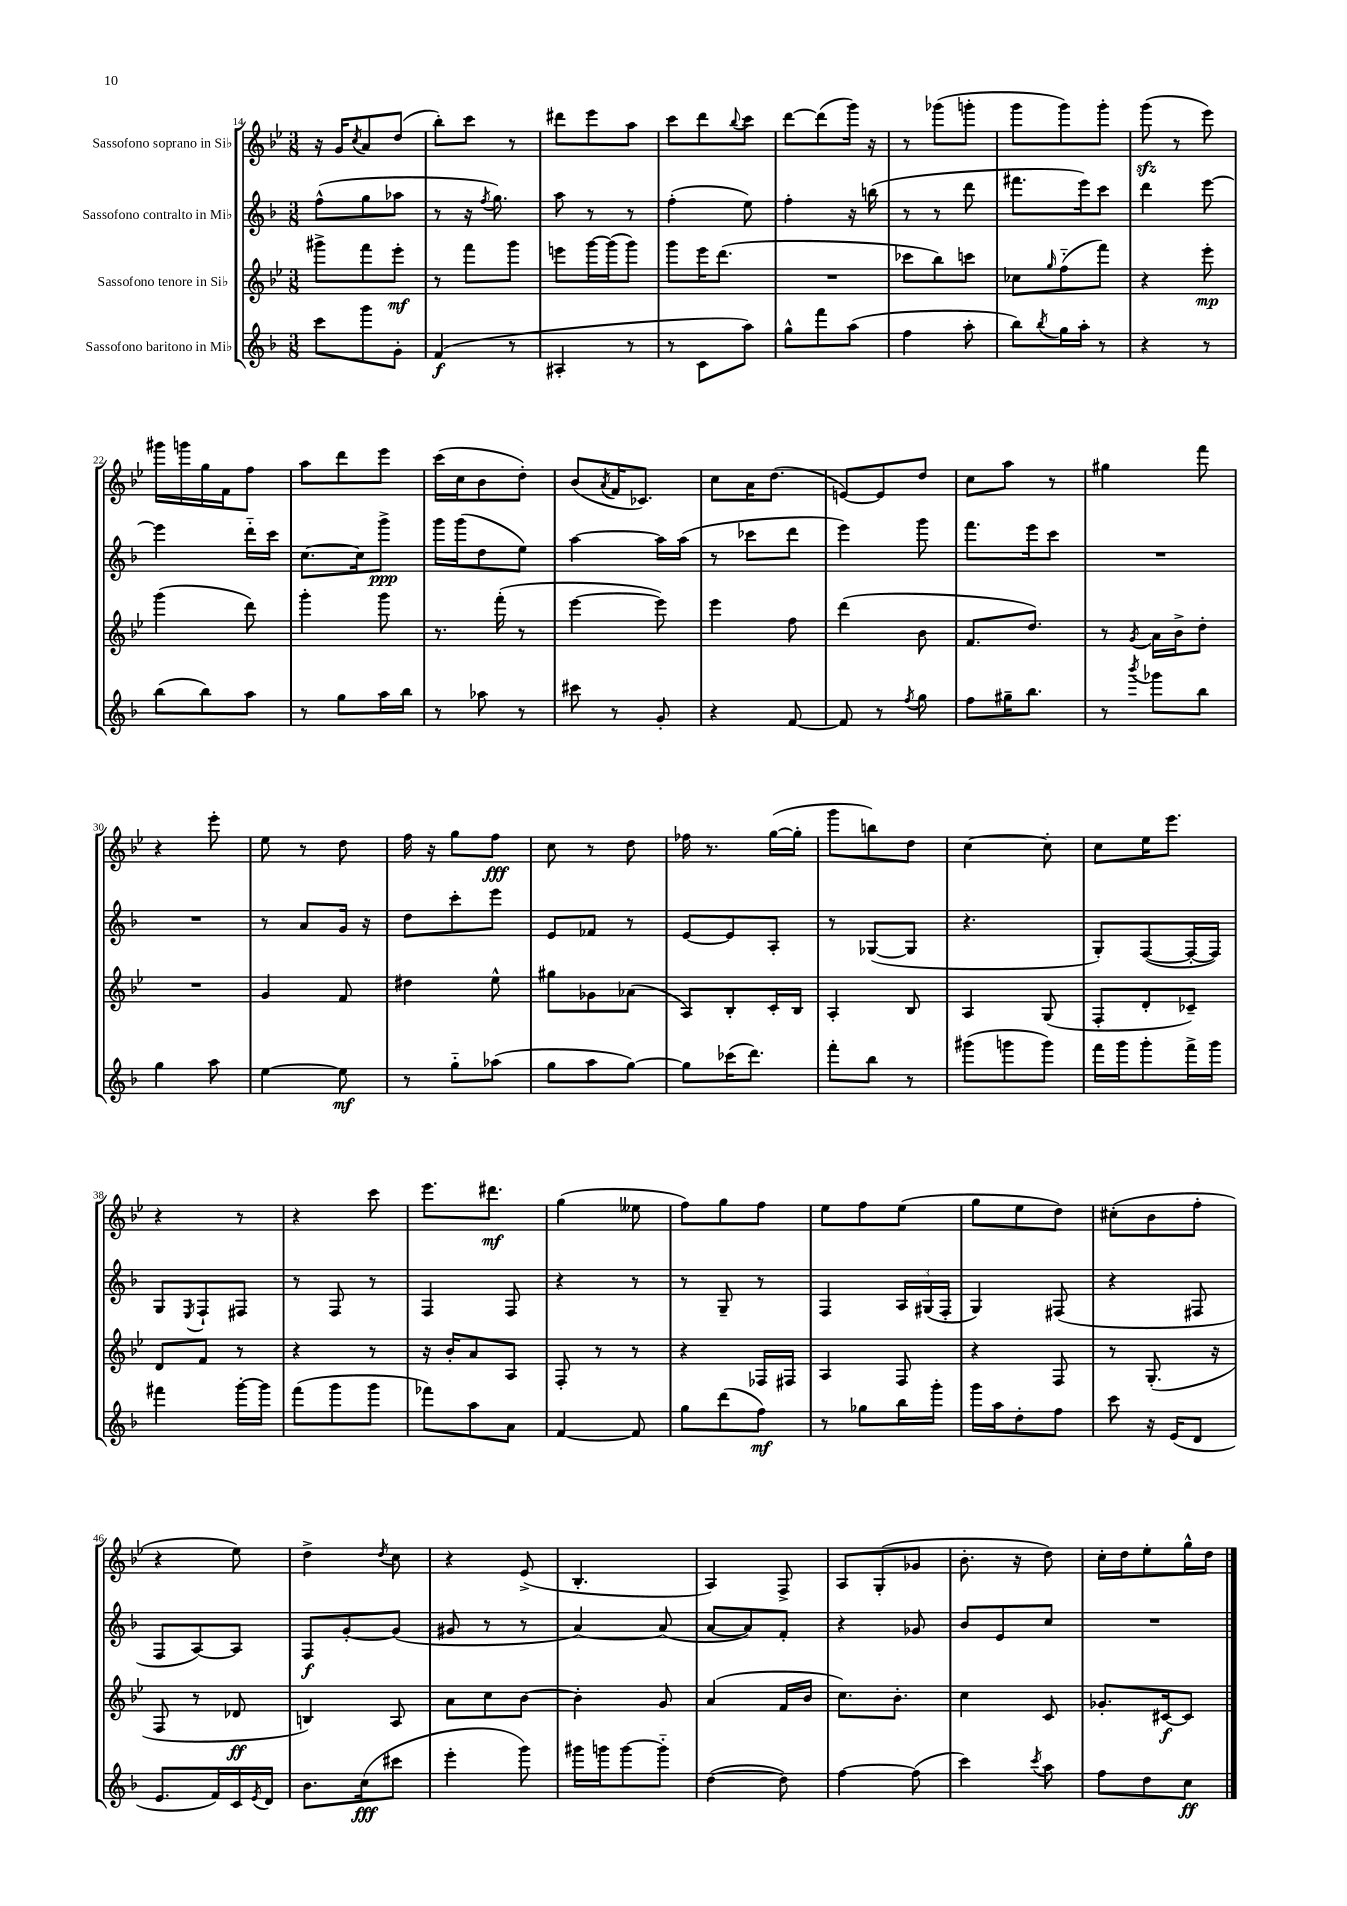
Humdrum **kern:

**kern	**dynam	**kern	**dynam	**kern	**dynam	**kern	**dynam
*part4	*part4	*part3	*part3	*part2	*part2	*part1	*part1
*staff4	*staff4	*staff3	*staff3	*staff2	*staff2	*staff1	*staff1
*I"Sassofono baritono in Mi♭	*	*I"Sassofono tenore in Si♭	*	*I"Sassofono contralto in Mi♭	*	*I"Sassofono soprano in Si♭	*
*clefG2	*	*clefG2	*	*clefG2	*	*clefG2	*
*k[b-]	*	*k[b-e-]	*	*k[b-]	*	*k[b-e-]	*
*M3/8	*	*M3/8	*	*M3/8	*	*M3/8	*
=14	=14	=14	=14	=14	=14	=14	=14
8ccc\L	.	8ggg#X^\L	.	(8ff^^\L	.	16r	.
.	.	.	.	.	.	16g/KL	.
.	.	.	.	.	.	8qcc/	.
8ggg\	.	8fff\	.	8gg\	.	8a/	.
8g'\J	.	8eee-'\J	mf	8aa-X\J	.	(8dd/J	.
=15	=15	=15	=15	=15	=15	=15	=15
(4f/	f	8r	.	8r	.	8bb-'\L)	.
.	.	8fff\L	.	16r	.	8ccc\J	.
.	.	.	.	8qff/	.	.	.
.	.	.	.	8.gg\)	.	.	.
8r	.	8ggg\J	.	.	.	8r	.
=16	=16	=16	=16	=16	=16	=16	=16
4A#X'/	.	8eeen\L	.	8aa\	.	8ddd#X\L	.
.	.	[16ggg\L	.	8r	.	8eee-\	.
.	.	(16ggg\J]	.	.	.	.	.
8r	.	8ggg\J)	.	8r	.	8aa\J	.
=17	=17	=17	=17	=17	=17	=17	=17
8r	.	8ggg\L	.	(4ff'\	.	8ccc\L	.
8c\L	.	16eee-\K	.	.	.	8ddd\	.
.	.	(8.ddd\J	.	.	.	.	.
.	.	.	.	.	.	8qqbb-/	.
8aa\J)	.	.	.	8ee\)	.	8ccc\J	.
=18	=18	=18	=18	=18	=18	=18	=18
8gg^^\L	.	4.r	.	4ff'\	.	[8ddd\L	.
8fff\	.	.	.	.	.	(8ddd\]	.
(8aa\J	.	.	.	16r	.	16ggg\Jk)	.
.	.	.	.	(16bbn\	.	16r	.
=19	=19	=19	=19	=19	=19	=19	=19
4ff\	.	8ccc-X\L	.	8r	.	8r	.
.	.	8bb-\)	.	8r	.	(8ggg-X\L	.
8aa'\	.	8cccn\J	.	8ddd\	.	8gggn'\J	.
=20	=20	=20	=20	=20	=20	=20	=20
8bb-\L)	.	8cc-X\L	.	8.fff#X\L	.	8ggg\L	.
8qbb-/	.	16qqgg/	.	.	.	.	.
16gg\L	.	(8ff\	.	.	.	8ggg\)	.
16aa'\JJ	.	.	.	16eee\k)	.	.	.
8r	.	8fff\J)	.	8ccc\J	.	8ggg'\J	.
=21	=21	=21	=21	=21	=21	=21	=21
4r	.	4r	.	4ddd\	.	(8gggzz\	.
.	.	.	.	.	.	8r	.
8r	.	8eee-'\	mp	[8eee\	.	8eee-\)	.
!!LO:LB:g=z
=22	=22	=22	=22	=22	=22	=22	=22
(8bb-\L	.	(4ggg\	.	4eee\]	.	16ggg#X\LL	.
.	.	.	.	.	.	16gggn\	.
8bb-\)	.	.	.	.	.	16gg\	.
.	.	.	.	.	.	16f\J	.
8aa\J	.	8ddd\)	.	16ddd\LL	.	8ff\J	.
.	.	.	.	16ccc\JJ	.	.	.
=23	=23	=23	=23	=23	=23	=23	=23
8r	.	4ggg'\	.	[8.cc\L	.	8aa\L	.
8gg\L	.	.	.	.	.	8ddd\	.
.	.	.	.	16cc\k]	.	.	.
16aa\L	.	8ggg\	.	8ggg^\J	ppp	8eee-\J	.
16bb-\JJ	.	.	.	.	.	.	.
=24	=24	=24	=24	=24	=24	=24	=24
8r	.	8.r	.	16ggg\LL	.	(16ccc\LL	.
.	.	.	.	(16ggg\J	.	16cc\J	.
8aa-X\	.	.	.	8dd\	.	8b-\	.
.	.	(16fff'\	.	.	.	.	.
8r	.	8r	.	8ee\J)	.	8dd'\J)	.
=25	=25	=25	=25	=25	=25	=25	=25
8ccc#X\	.	[4eee-\	.	[4aa\	.	(8b-/L	.
.	.	.	.	.	.	8qa/	.
8r	.	.	.	.	.	16f/K	.
.	.	.	.	.	.	8.c-X/J)	.
8g'/	.	8eee-\])	.	16aa\LL]	.	.	.
.	.	.	.	(16aa\JJ	.	.	.
=26	=26	=26	=26	=26	=26	=26	=26
4r	.	4eee-\	.	8r	.	8cc\L	.
.	.	.	.	8ccc-X\L	.	16a\K	.
.	.	.	.	.	.	(8.dd\J	.
[8f/	.	8ff\	.	8ddd\J	.	.	.
=27	=27	=27	=27	=27	=27	=27	=27
8f/]	.	(4ddd\	.	4eee\)	.	[8en/L)	.
8r	.	.	.	.	.	8e/]	.
8qff/	.	.	.	.	.	.	.
8gg\	.	8b-\	.	8ggg\	.	8dd/J	.
=28	=28	=28	=28	=28	=28	=28	=28
8ff\L	.	8.f/L	.	8.fff\L	.	8cc\L	.
16gg#X~\K	.	.	.	.	.	8aa\J	.
8.bb-\J	.	8.dd/J)	.	16eee\k	.	.	.
.	.	.	.	8ccc\J	.	8r	.
=29	=29	=29	=29	=29	=29	=29	=29
8r	.	8r	.	4.r	.	4gg#X\	.
8qbbb-/	.	8qg/	.	.	.	.	.
8ggg-X\L	.	16a\LL	.	.	.	.	.
.	.	16b-^\J	.	.	.	.	.
8bb-\J	.	8dd'\J	.	.	.	8fff\	.
!!LO:LB:g=z
=30	=30	=30	=30	=30	=30	=30	=30
4gg\	.	4.r	.	4.r	.	4r	.
8aa\	.	.	.	.	.	8eee-'\	.
=31	=31	=31	=31	=31	=31	=31	=31
[4ee\	.	4g/	.	8r	.	8ee-\	.
.	.	.	.	8a/L	.	8r	.
8ee\]	mf	8f/	.	16g/Jk	.	8dd\	.
.	.	.	.	16r	.	.	.
=32	=32	=32	=32	=32	=32	=32	=32
8r	.	4dd#X\	.	8dd\L	.	16ff\	.
.	.	.	.	.	.	16r	.
8gg\L	.	.	.	8ccc'\	.	8gg\L	.
(8aa-X\J	.	8ee-^^\	.	8eee\J	.	8ff\J	fff
=33	=33	=33	=33	=33	=33	=33	=33
8gg\L	.	8gg#X\L	.	8e/L	.	8cc\	.
8aa\	.	8g-X\	.	8f-X/J	.	8r	.
[8gg\J)	.	(8a-X\J	.	8r	.	8dd\	.
=34	=34	=34	=34	=34	=34	=34	=34
8gg\L]	.	8A/L)	.	[8e/L	.	16ff-X\	.
.	.	.	.	.	.	8.r	.
(16ccc-X\K	.	8B-'/	.	8e/]	.	.	.
8.ddd\J)	.	.	.	.	.	.	.
.	.	16c'/L	.	8A'/J	.	([16gg\LL	.
.	.	16B-/JJ	.	.	.	16gg'\JJ]	.
=35	=35	=35	=35	=35	=35	=35	=35
8fff'\L	.	4A'/	.	8r	.	8ggg\L	.
8bb-\J	.	.	.	([8G-X/L	.	8bbn\)	.
8r	.	8B-/	.	8G-/J]	.	8dd\J	.
=36	=36	=36	=36	=36	=36	=36	=36
(8ggg#X\L	.	4A/	.	4.r	.	[4cc\	.
8gggn\	.	.	.	.	.	.	.
8ggg\J)	.	(8G/	.	.	.	8cc'\]	.
=37	=37	=37	=37	=37	=37	=37	=37
16fff\LL	.	8F'/L	.	8G'/L)	.	8cc\L	.
16ggg\J	.	.	.	.	.	.	.
8ggg'\	.	8d'/	.	([8F/	.	16ee-\K	.
.	.	.	.	.	.	8.eee-\J	.
16fff^\L	.	8c-X~/J)	.	16F'/L_	.	.	.
16ggg\JJ	.	.	.	16F/JJ])	.	.	.
!!LO:LB:g=z
=38	=38	=38	=38	=38	=38	=38	=38
4fff#X\	.	8d/L	.	8G/L	.	4r	.
.	.	.	.	8qE/	.	.	.
.	.	8f/J	.	8F`/	.	.	.
[16ggg'\LL	.	8r	.	8F#X/J	.	8r	.
16ggg\JJ]	.	.	.	.	.	.	.
=39	=39	=39	=39	=39	=39	=39	=39
(8fff\L	.	4r	.	8r	.	4r	.
8ggg\	.	.	.	8F/	.	.	.
8ggg\J	.	8r	.	8r	.	8ccc\	.
=40	=40	=40	=40	=40	=40	=40	=40
8fff-X\L)	.	16r	.	4F/	.	8.eee-\L	.
.	.	16b-'/KL	.	.	.	.	.
8aa\	.	8a/	.	.	.	.	.
.	.	.	.	.	.	8.ddd#X\J	mf
8a\J	.	8A/J	.	8F/	.	.	.
=41	=41	=41	=41	=41	=41	=41	=41
[4f/	.	8F'/	.	4r	.	(4gg\	.
.	.	8r	.	.	.	.	.
8f/]	.	8r	.	8r	.	8ee--X\	.
=42	=42	=42	=42	=42	=42	=42	=42
8gg\L	.	4r	.	8r	.	8ff\L)	.
(8ddd\	.	.	.	8G~/	.	8gg\	.
8ff\J)	mf	16F-X/LL	.	8r	.	8ff\J	.
.	.	16F#X/JJ	.	.	.	.	.
=43	=43	=43	=43	=43	=43	=43	=43
8r	.	4A/	.	4F/	.	8ee-\L	.
8gg-X\L	.	.	.	.	.	8ff\	.
16bb-\L	.	8F/	.	24A/LL	.	(8ee-\J	.
.	.	.	.	(24G#X/	.	.	.
16ggg'\JJ	.	.	.	.	.	.	.
.	.	.	.	24F'/JJ	.	.	.
=44	=44	=44	=44	=44	=44	=44	=44
16ggg\LL	.	4r	.	4G/)	.	8gg\L	.
16aa\J	.	.	.	.	.	.	.
8dd'\	.	.	.	.	.	8ee-\	.
8ff\J	.	8F/	.	(8F#X/	.	8dd\J)	.
=45	=45	=45	=45	=45	=45	=45	=45
8ccc\	.	8r	.	4r	.	(8cc#X'\L	.
16r	.	(8.G'/	.	.	.	8b-\	.
(16e/KL	.	.	.	.	.	.	.
8d/J	.	.	.	8F#X/	.	8ff'\J	.
.	.	16r	.	.	.	.	.
!!LO:LB:g=z
=46	=46	=46	=46	=46	=46	=46	=46
8.e/L	.	8F/	.	8F/L	.	4r	.
.	.	8r	.	[8A/)	.	.	.
16f/L)	.	.	.	.	.	.	.
16c/	.	8d-X/	ff	8A/J]	.	8ee-\)	.
8qe/	.	.	.	.	.	.	.
16d/JJ	.	.	.	.	.	.	.
=47	=47	=47	=47	=47	=47	=47	=47
8.b-\L	.	4Bn/)	.	8F/L	f	4dd^\	.
.	.	.	.	[8g'/	.	.	.
(16cc\k	fff	.	.	.	.	.	.
.	.	.	.	.	.	8qdd/	.
8ccc#X\J	.	8A/	.	(8g/J]	.	8cc\	.
=48	=48	=48	=48	=48	=48	=48	=48
4eee'\	.	8a\L	.	8g#X/	.	4r	.
.	.	8cc\	.	8r	.	.	.
8ggg\)	.	[8b-\J	.	8r	.	(8e-^/	.
=49	=49	=49	=49	=49	=49	=49	=49
16ggg#X\LL	.	4b-'\]	.	[4a/)	.	4.B-'/	.
16gggn\J	.	.	.	.	.	.	.
[8ggg\	.	.	.	.	.	.	.
8ggg\J]	.	8g/	.	(8a/]	.	.	.
=50	=50	=50	=50	=50	=50	=50	=50
([4dd\	.	(4a/	.	[8a/L	.	4A/)	.
.	.	.	.	8a/])	.	.	.
8dd\])	.	16f/LL	.	8f'/J	.	8F^/	.
.	.	16b-/JJ	.	.	.	.	.
=51	=51	=51	=51	=51	=51	=51	=51
[4ff\	.	8.cc\L)	.	4r	.	8A/L	.
.	.	.	.	.	.	(8G'/	.
.	.	8.b-'\J	.	.	.	.	.
(8ff\]	.	.	.	8g-X/	.	8g-X/J	.
=52	=52	=52	=52	=52	=52	=52	=52
4ccc\)	.	4cc\	.	8b-/L	.	8.b-'\	.
.	.	.	.	8e/	.	.	.
.	.	.	.	.	.	16r	.
8qccc/	.	.	.	.	.	.	.
8aa\	.	8c/	.	8cc/J	.	8dd\)	.
=53	=53	=53	=53	=53	=53	=53	=53
8ff\L	.	8.g-X'/L	.	4.r	.	16cc'\LL	.
.	.	.	.	.	.	16dd\J	.
8dd\	.	.	.	.	.	8ee-'\	.
.	.	[16c#X/k	f	.	.	.	.
8cc\J	ff	8c#/J]	.	.	.	16gg^^\L	.
.	.	.	.	.	.	16dd\JJ	.
==	==	==	==	==	==	==	==
*-	*-	*-	*-	*-	*-	*-	*-
